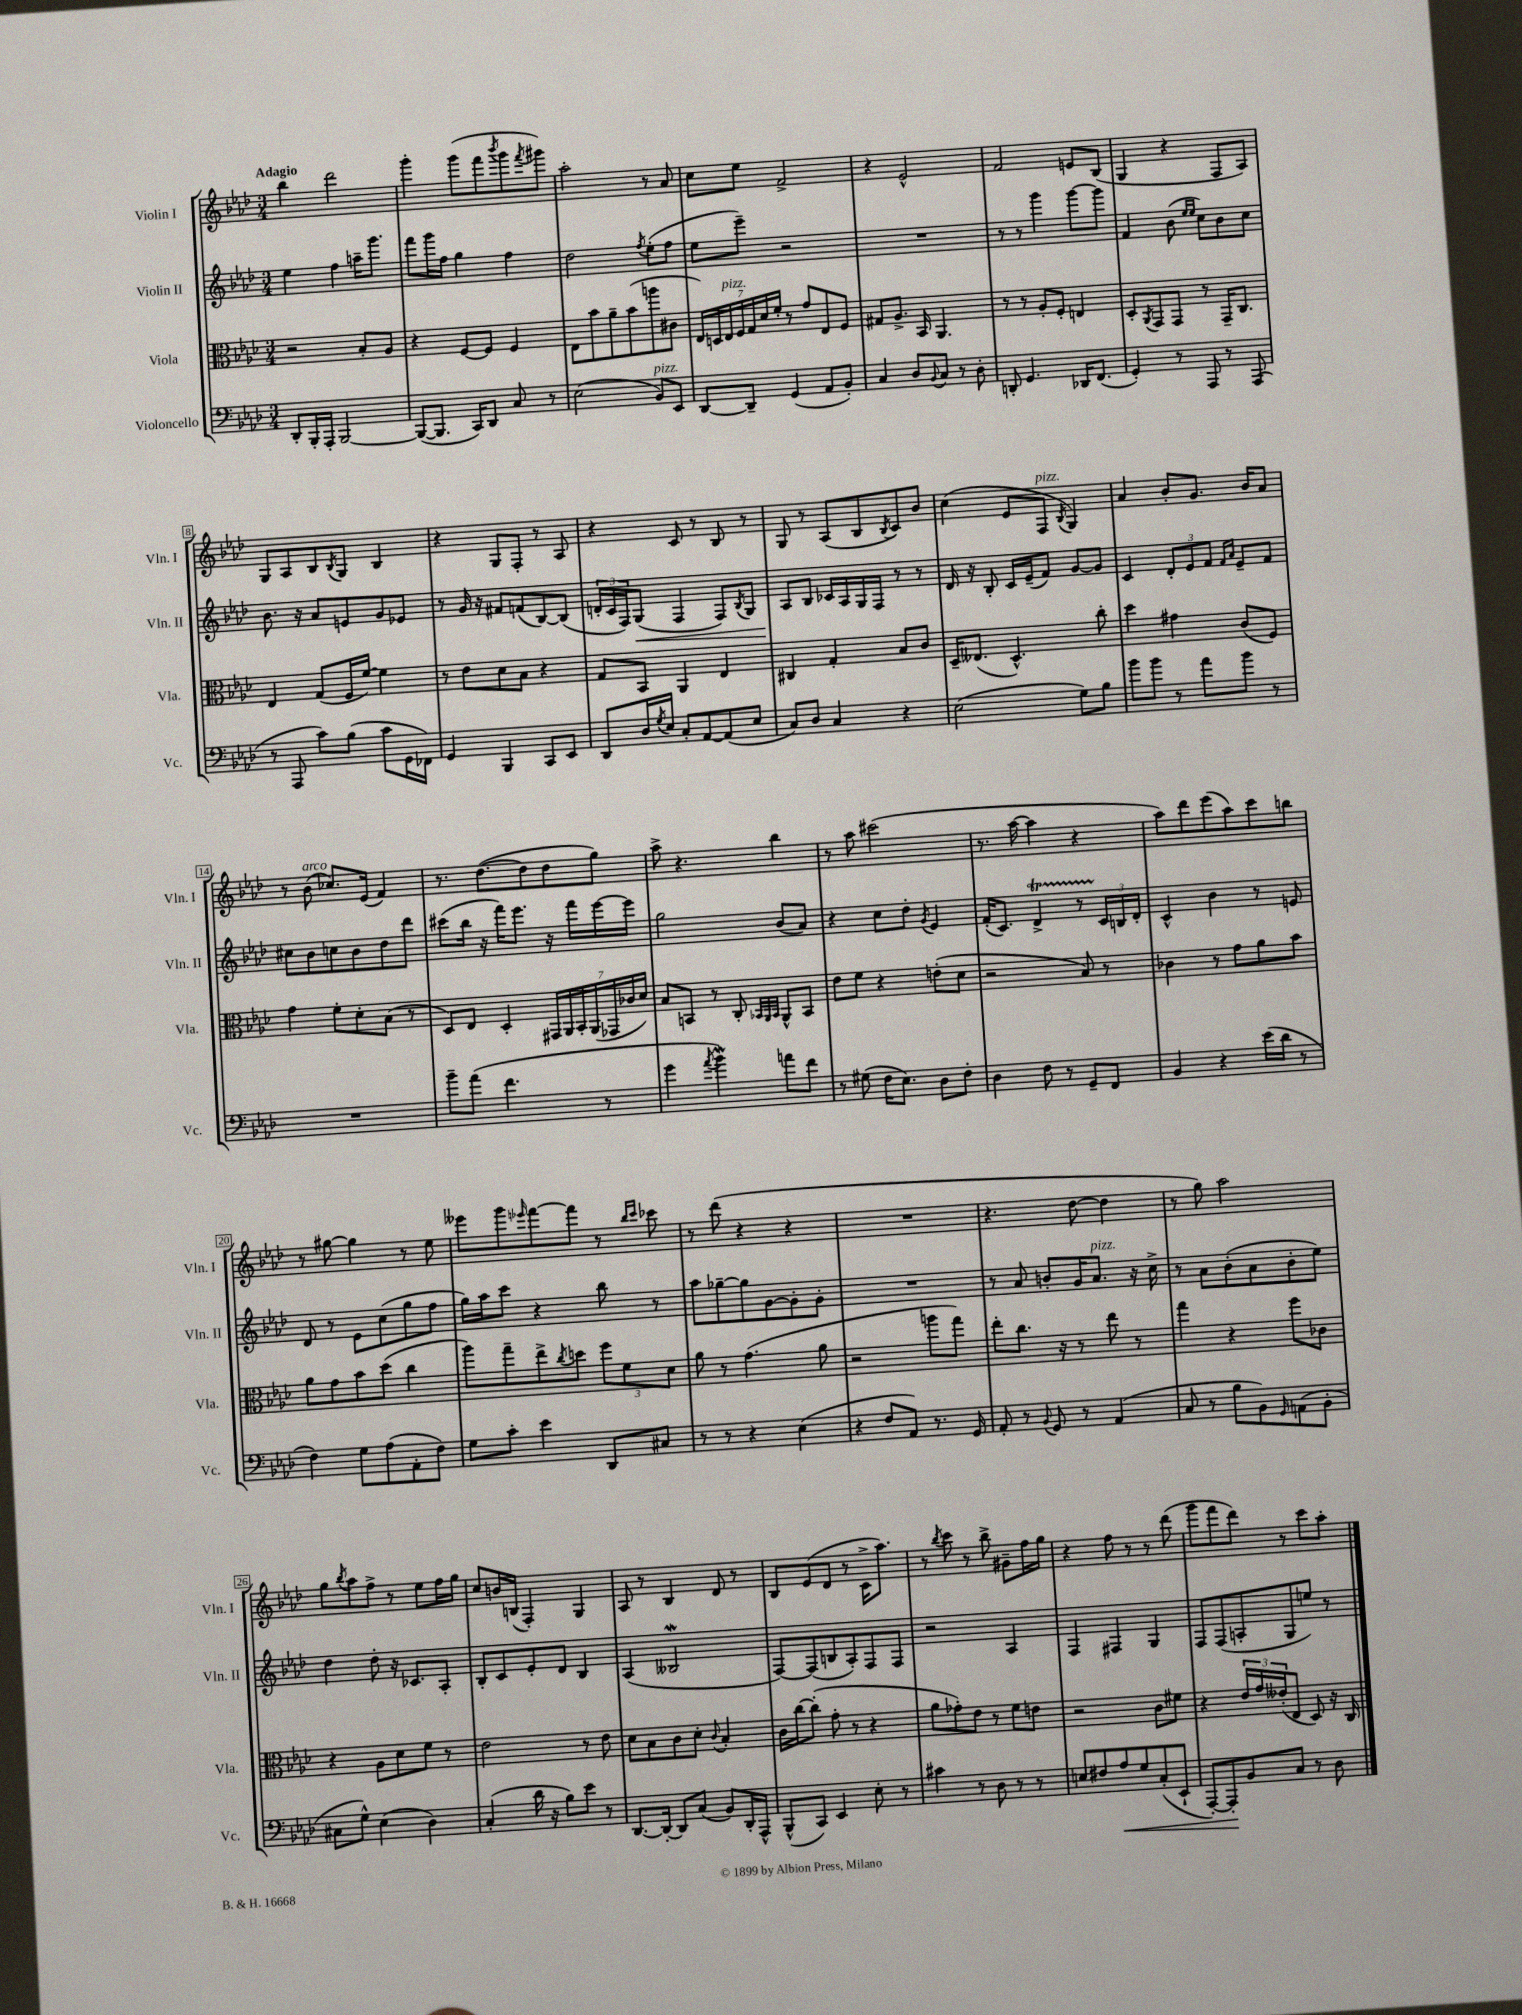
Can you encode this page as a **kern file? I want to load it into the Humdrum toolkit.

**kern	**dynam	**kern	**kern	**dynam	**kern
*part4	*part4	*part3	*part2	*part2	*part1
*staff4	*staff4	*staff3	*staff2	*staff2	*staff1
*I"Violoncello	*	*I"Viola	*I"Violin II	*	*I"Violin I
*I'Vc.	*	*I'Vla.	*I'Vln. II	*	*I'Vln. I
*clefF4	*	*clefC3	*clefG2	*	*clefG2
*k[b-e-a-d-]	*	*k[b-e-a-d-]	*k[b-e-a-d-]	*	*k[b-e-a-d-]
*M3/4	*	*M3/4	*M3/4	*	*M3/4
=1	=1	=1	=1	=1	=1
!	!	!	!	!	!LO:TX:a:B:t=Adagio
8DD-'/L	.	2r	4ee-\	.	4bb-\
16BBB-'/L	.	.	.	.	.
16AAA-'/JJ	.	.	.	.	.
[2BBB-/	.	.	4ff\	.	2ddd-\
.	.	8B-'/L	16aan~\KL	.	.
.	.	.	8.ggg\J	.	.
.	.	8A-/J	.	.	.
=2	=2	=2	=2	=2	=2
(8BBB-/L_	.	4r	8fff\L	.	4ggg'\
8.BBB-/J]	.	.	16ggg\L	.	.
.	.	.	16ff\JJ	.	.
.	.	[8F/L	4gg\	.	(8ggg\L
16CC/KL)	.	.	.	.	.
8DD-/J	.	8F/J]	.	.	8fff\
.	.	.	.	.	8qbbb-/
8C/	.	4F/	4ff\	.	8ggg\
.	.	.	.	.	8qfff/
8r	.	.	.	.	8ggg#X\J)
=3	=3	=3	=3	=3	=3
(2E-\	.	8E-\L	2dd-\	.	2aa-'\
.	.	8b-\	.	.	.
.	.	8a-~\	.	.	.
.	.	(8b-\	.	.	.
.	.	.	8qff/	.	.
!LO:TX:a:i:t=pizz.	!	!	!	!	!
8BB-/L)	.	8aan\	(8ee-'\L	.	8r
8EE-/J	.	8c#X\J	8ff\J	.	8a-/
=4	=4	=4	=4	=4	=4
[8DD-/L	.	28E-/LL)	8ee-\L	.	8cc\L
.	.	28Dn/	.	.	.
!	!	!LO:TX:a:i:t=pizz.	!	!	!
.	.	28E-/	.	.	.
.	.	28F/	.	.	.
8DD-~/J]	.	.	8eee-~\J)	.	8ee-\J
.	.	28G/	.	.	.
.	.	28d-/	.	.	.
.	.	28f'/JJ	.	.	.
(4GG/	.	8r	2r	.	2f^/
.	.	8g/L	.	.	.
8AA-/L	.	8E-/	.	.	.
8BB-'/J)	.	8F/J	.	.	.
=5	=5	=5	=5	=5	=5
4C/	.	8G#X/L	2.r	.	4r
.	.	8.A-^/J	.	.	.
8D-/L	.	.	.	.	2e-^^/
.	.	16BB-/	.	.	.
8qqBB-/	.	.	.	.	.
8C/J	.	4.AA-/	.	.	.
8r	.	.	.	.	.
8D-'\	.	.	.	.	.
=6	=6	=6	=6	=6	=6
8DDn'/	.	8r	8r	.	2f/
4.GG/	.	8r	8r	.	.
.	.	8A-'/L	4ggg\	.	.
.	.	8F'/J	.	.	.
16DD-X/KL	.	4En/	[8ggg\L	.	8en/L
(8.FF/J	.	.	.	.	.
.	.	.	8ggg\J]	.	(8B-/J
=7	=7	=7	=7	=7	=7
4GG'/)	.	8D-'/L	4f/	.	4G/
.	.	8qAA-/	.	.	.
.	.	8GG/	.	.	.
8r	.	8GG/J	(8b-\	.	4r
.	.	.	16qqee-/LL	.	.
.	.	.	16qqee-/JJ	.	.
8AAA-/	.	8r	8cc\L)	.	.
8r	.	16GG~/KL	8b-\	.	8F/L
.	.	8.C/J	.	.	.
(8AAA-/	.	.	8cc\J	.	8A-/J)
!!LO:LB:g=z
=8	=8	=8	=8	=8	=8
8r	.	4E-/	8.b-\	.	8G/L
8AAA-/	.	.	.	.	8A-/
.	.	.	16r	.	.
8c\L)	.	(8G/L	8a-/L	.	8B-/
.	.	.	.	.	8qB-/
(8B-\J	.	16F/L	8en/	.	8G/J
.	.	[16f/JJ)	.	.	.
8c\L	.	4f\]	8g/	.	4B-/
16GG\L	.	.	8e-X/J	.	.
16FF-X\JJ)	.	.	.	.	.
=9	=9	=9	=9	=9	=9
4GG/	.	8r	8r	.	4r
.	.	8e-\L	16g/	.	.
.	.	.	16r	.	.
4BBB-/	.	8d-\	8f#X/L	.	8G/L
.	.	8B-\J	(8fn/	.	8F'/J
8CC/L	.	4r	[8B-/)	.	8r
8EE-/J	.	.	(8B-/J]	.	8A-/
=10	=10	=10	=10	=10	=10
8DD-/L	.	8G/L	24dn'/LL	.	4r
.	.	.	24c/	.	.
.	.	.	24F/J)	.	.
!	!	!	!	!LO:HP:b	!
16D-/L	.	8BB-/J	(8G/J	<	.
8qG/	.	.	.	.	.
16E-/JJ	.	.	.	.	.
8C'/L	.	4AA-/	4F/	.	8c/
[8AA-/	.	.	.	.	8r
(8AA-/]	.	4E-/	8F/L)	.	8B-/
.	.	.	8qB-/	.	.
8E-/J	.	.	8G/J	.	8r
=11	=11	=11	=11	=11	=11
8C/L)	.	4C#X/	8A-/L	.	8G/
8D-/J	.	.	8B-/J	[	8r
4C/	.	4G'/	16c-X/LL	.	(8A-/L
.	.	.	16A-/	.	.
.	.	.	16G/	.	8B-/
.	.	.	16F/JJ	.	.
.	.	.	.	.	8qB-/
4r	.	8B-/L	8r	.	8c/)
.	.	8c/J	8r	.	8b-/J
=12	=12	=12	=12	=12	=12
(2E-\	.	16D-~/KL	16d-/	.	(4cc\
.	.	(8.E--X/J	16r	.	.
.	.	.	8B-'/	.	.
.	.	4.D-^^/)	16c/LL	.	8e-/L
.	.	.	(16e-~/J	.	.
!	!	!	!	!	!LO:TX:a:i:t=pizz.
.	.	.	8f/J)	.	8F/J
.	.	.	.	.	8qB-/
8G\L)	.	.	[8g/L	.	4G/)
8B-\J	.	8cc'\	8g/J]	.	.
=13	=13	=13	=13	=13	=13
8b-\L	.	4dd-\	4c/	.	4a-/
8b-\J	.	.	.	.	.
8r	.	4g#X\	12d-'/L	.	8b-'/L
.	.	.	12e-/	.	.
8a-\L	.	.	.	.	8.g/J
.	.	.	12f/J	.	.
.	.	.	16qqf/LL	.	.
.	.	.	16qqa-/JJ	.	.
8b-\J	.	(8c/L	8e-~/L	.	.
.	.	.	.	.	16b-/KL
8r	.	8F/J)	8f/J	.	8a-/J
!!LO:LB:g=z
=14	=14	=14	=14	=14	=14
2.r	.	4g\	8cc#X\L	.	8r
!	!	!	!	!	!LO:TX:a:i:t=arco
.	.	.	8b-\	.	(8b-\
.	.	8f'\L	8ccn\	.	8.cc-X/L)
.	.	8d-'\	8b-\	.	.
.	.	.	.	.	(16e-/Jk
.	.	(8B-\J	8dd-\	.	4f/)
.	.	8r	8ddd-\J	.	.
=15	=15	=15	=15	=15	=15
8b-~\L	.	8D-/L)	(8ccc#X\L	.	8.r
(8a-\J	.	8E-/J	16bb-\Jk	.	.
.	.	.	16r	.	([8.dd-\L
4.f\	.	4D-'/	16fff\KL)	.	.
.	.	.	8.eee-\J	.	.
.	.	.	.	.	8dd-\]
.	.	28GG#X/LL	16r	.	8dd-\
.	.	28AA-/	.	.	.
.	.	.	16fff\LL	.	.
.	.	28BB-'/	.	.	.
.	.	(28AA-/	.	.	.
8r	.	.	[16eee-\	.	8gg\J)
.	.	28GG-X/	.	.	.
.	.	28c-X/	.	.	.
.	.	.	16eee-\JJ]	.	.
.	.	28d-/JJ)	.	.	.
=16	=16	=16	=16	=16	=16
4g\	.	8B-/L	2gg\	.	8aa-^\
.	.	8BBn/J	.	.	4.r
8qa-/	.	.	.	.	.
4b-W\)	.	8r	.	.	.
.	.	8C'/	.	.	.
.	.	32qqBB-X/LLL	.	.	.
.	.	32qqAA-/	.	.	.
.	.	32qqBB-/JJJ	.	.	.
8an\L	.	8AA-^^/L	(8b-/L	.	4bb-\
8f\J	.	8BB-/J	8a-/J)	.	.
=17	=17	=17	=17	=17	=17
8r	.	8e-\L	4r	.	8r
(8G#X\	.	8f\J	.	.	8aa-\
16F\KL	.	4r	8cc\L	.	(2ccc#X\
8.E-\J)	.	.	.	.	.
.	.	.	8dd-'\J	.	.
.	.	.	8qg/	.	.
8D-\L	.	(8en'\L	4e-/	.	.
8F'\J	.	8d-\J	.	.	.
=18	=18	=18	=18	=18	=18
4D-\	.	2r	(16f'/KL	.	8.r
.	.	.	8.c/J)	.	.
.	.	.	.	.	[16aa-\
8F\	.	.	4d-T^/	.	4aa-\]
8r	.	.	.	.	.
8GG~/L	.	8B-/)	8r	.	4r
8FF/J	.	8r	24c/LL	.	.
.	.	.	24Bn/	.	.
.	.	.	24d-'/JJ	.	.
=19	=19	=19	=19	=19	=19
4BB-/	.	4c-X\	4c^^/	.	8aa-\L)
.	.	.	.	.	8ddd-\
4r	.	8r	4b-\	.	(8eee-\
.	.	8g\L	.	.	8aa-\)
(16e-\LL	.	8a-\	8r	.	8ccc\
16d-\JJ	.	.	.	.	.
8r	.	8b-\J	8en/	.	8bbn\J
!!LO:LB:g=z
=20	=20	=20	=20	=20	=20
4F\)	.	8a-\L	8d-/	.	8r
.	.	8g\	8r	.	[8gg#X\
8G\L	.	8b-\	8e-\L	.	4gg#\]
(8A-\	.	(8dd-\J	(8cc\	.	.
8AA-'\	.	4cc\	8gg\	.	8r
8F\J)	.	.	8ff\J	.	8ee-\
=21	=21	=21	=21	=21	=21
8G\L	.	8aa-\L)	16gg\LL)	.	8eee--X\L
.	.	.	16aa-\J	.	.
8c'\J	.	8gg~\	8ccc\J	.	8ggg\
.	.	.	.	.	16qqeee-X/
4e-\	.	8ee-^\	4r	.	[8fff\
.	.	8qcc/	.	.	.
.	.	8ddn\J	.	.	8fff\J]
8DD-/L	.	12ff\L	8bb-\	.	8r
.	.	12f\	.	.	.
.	.	.	.	.	16qqbb-/LL
.	.	.	.	.	16qqccc/JJ
8C#X/J	.	.	8r	.	8ccc-X\
.	.	12d-\J	.	.	.
=22	=22	=22	=22	=22	=22
8r	.	8a-\	8aa-\L	.	8r
8r	.	8r	[8gg-X~\	.	(8ddd-\
4r	.	(4.g\	8gg-\]	.	4r
.	.	.	[8g\	.	.
(4E-\	.	.	8g'\]	.	4r
.	.	8a-\	8g'\J	.	.
=23	=23	=23	=23	=23	=23
4r	.	2r	2.r	.	2.r
8F/L	.	.	.	.	.
8AA-/J)	.	.	.	.	.
8.r	.	8aan\L	.	.	.
.	.	8gg\J)	.	.	.
16GG/	.	.	.	.	.
=24	=24	=24	=24	=24	=24
8AA-'/	.	8ee-'\L	8r	.	4.r
8r	.	8.cc\J	8a-/	.	.
8qqBB-/	.	.	.	.	.
8GG/	.	.	8bn'/L	.	.
.	.	16r	.	.	.
8r	.	8r	16g/K	.	[8dd-\
!	!	!	!LO:TX:a:i:t=pizz.	!	!
.	.	.	8.a-/J	.	.
(4AA-/	.	8ee-\	.	.	4dd-\]
.	.	8r	16r	.	.
.	.	.	16cc^\	.	.
=25	=25	=25	=25	=25	=25
8C/	.	4gg\	8r	.	8r
8r	.	.	8a-\L	.	8gg\)
8B-\L	.	4r	(8b-'\	.	2aa-\
8BB-\)	.	.	8a-\	.	.
16qqGG/	.	.	.	.	.
(8AAn\	.	8ff\L	8b-'\	.	.
8BB-'\J	.	8c-X\J	8ee-\J)	.	.
!!LO:LB:g=z
=26	=26	=26	=26	=26	=26
8C#X\L	.	4r	4dd-\	.	8gg\L
.	.	.	.	.	8qbb-/
8G^^\J)	.	.	.	.	8aa-\
(4E-\	.	8A-\L	8dd-'\	.	8ff^\J
.	.	8d-\	16r	.	8r
.	.	.	8.c-X/L	.	.
4D-\)	.	8f\J	.	.	8ee-\L
.	.	8r	8A-'/J	.	16ff\L
.	.	.	.	.	16gg\JJ
=27	=27	=27	=27	=27	=27
(4C'/	.	2e-\	8B-'/L	.	8cc/L
.	.	.	8c/	.	16bn/L
.	.	.	.	.	(16Bn/JJ
16d-\	.	.	8e-'/	.	4F'/)
16r	.	.	.	.	.
8B-\L)	.	.	8d-/J	.	.
8e-\J	.	8r	4B-/	.	4G/
8r	.	8e-\	.	.	.
=28	=28	=28	=28	=28	=28
[8.DD-/L	.	8d-\L	(4A-/	.	8A-/
.	.	8B-\	.	.	8r
16DD-'/Jk_	.	.	.	.	.
8DD-/L]	.	8c\	2B--Xw/	.	4B-/
(8C/J	.	8d-'\J	.	.	.
.	.	8qqc/	.	.	.
8BB-/L)	.	4B-'/	.	.	8d-/
16DD-'/L	.	.	.	.	8r
16AAA-^^/JJ	.	.	.	.	.
=29	=29	=29	=29	=29	=29
(8BBB-^^/L	.	16c\LL	[8F/L)	.	8B-/L
.	.	[16cc\J	.	.	.
8CC/J)	.	(8cc'\J]	(8F/]	.	(8e-/
4EE-/	.	8g'\	8Bn/	.	8d-/J
.	.	8r	8A-'/)	.	8r
8E-'\	.	4r	8F/	.	16c^\KL
.	.	.	.	.	8.aa-\J)
8r	.	.	8F/J	.	.
=30	=30	=30	=30	=30	=30
4c#X\	.	8a-\L	2r	.	8r
.	.	.	.	.	8qbb-/
.	.	8g-X'\)	.	.	8ccc\
8r	.	8e-\J	.	.	8r
8D-\	.	8r	.	.	8bb-^\
8r	.	8f\L	4A-/	.	8g#X~\L
8r	.	8en\J	.	.	16ff\L
.	.	.	.	.	16gg\JJ
=31	=31	=31	=31	=31	=31
8En/L	.	2r	4F/	.	4r
8F#X/	.	.	.	.	.
!	!LO:HP:b	!	!	!	!
8A-/	<	.	4F#X/	.	8ff\
8G/	.	.	.	.	8r
(8C'/	.	8c\L	4G/	.	8r
8EE-`/J	.	8f#X\J	.	.	(8ddd-\
=32	=32	=32	=32	=32	=32
[8AAA-'/L)	.	4r	8F/L	.	8ggg\L
8AAA-'/]	.	.	(8F/	.	8fff\
8BB-/	[	24e-/LL	8An'/	.	8ddd-\J)
.	.	24g/	.	.	.
.	.	(24e--X'/J	.	.	.
8C/J	.	8E-/J	8G/	.	8r
8r	.	8D-/)	8een/J)	.	8ccc\L
8D-\	.	16r	8r	.	8aa-'\J
.	.	16C/	.	.	.
==	==	==	==	==	==
*-	*-	*-	*-	*-	*-
